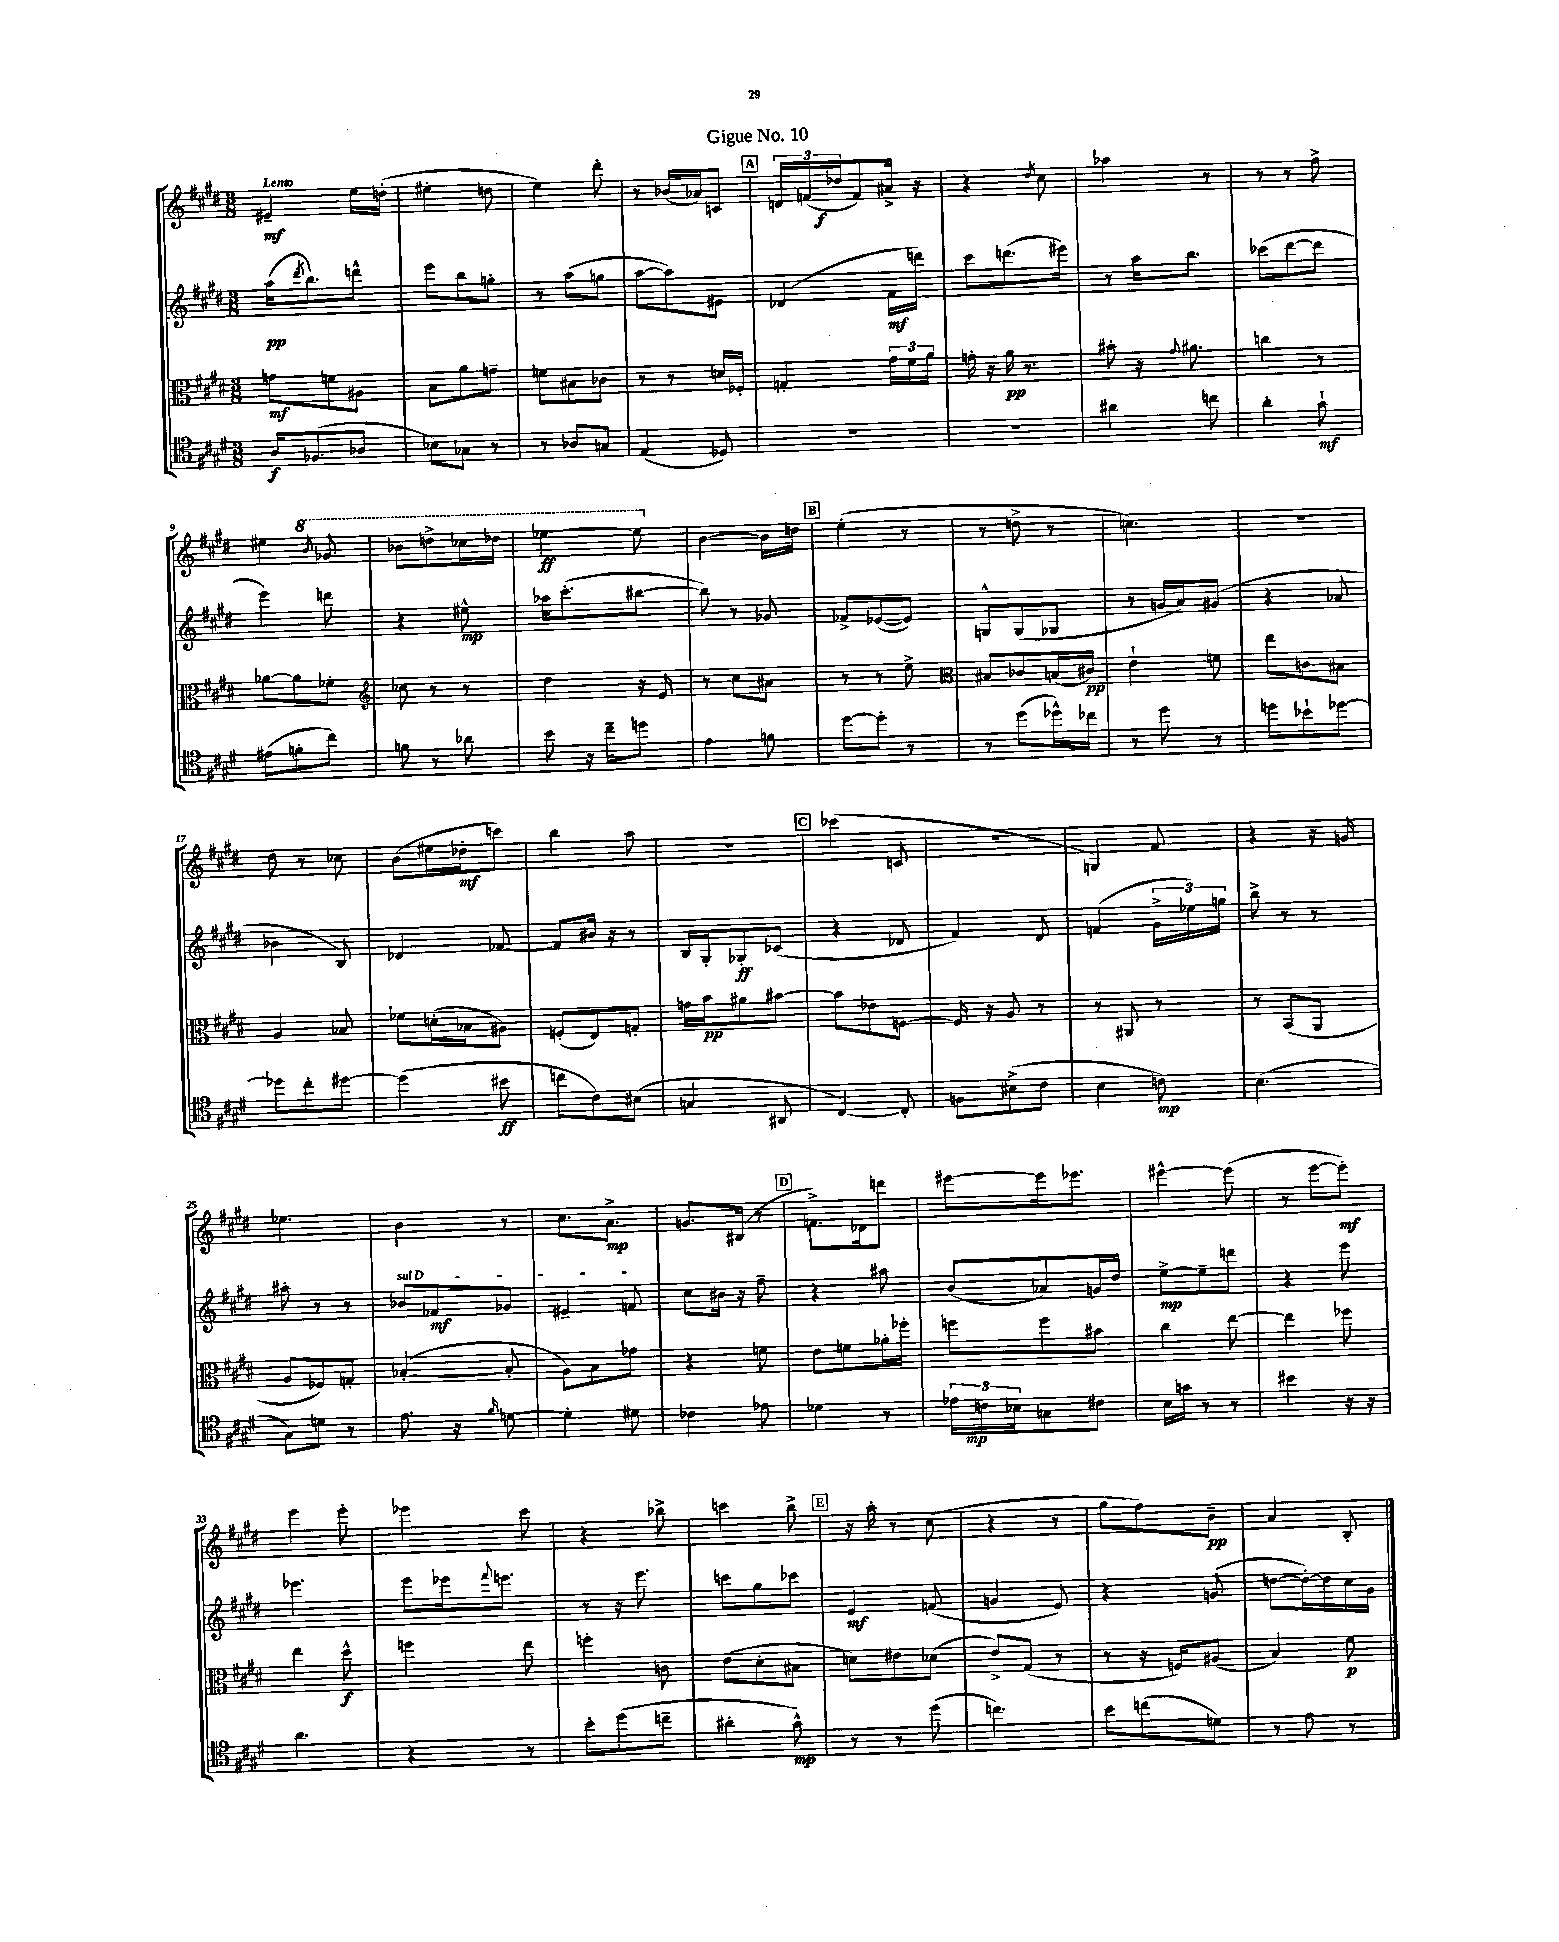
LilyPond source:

\header { title = "Gigue No. 10" }
<<
\new StaffGroup <<
\new Staff = "s0" {
    \clef treble \key e \major \numericTimeSignature \time 3/8 \tempo "Lento"
    eis'4--\mf e''16 d''16-.( |
    eis''4-. d''8 |
    e''4) dis'''8-. |
    r8 bes'16( aes'16) c'8 |
    \mark \markup { \box "A" } \tuplet 3/2 { d'16 f'16( des''16\f } f'8) ais'16-> r16 |
    r4 \acciaccatura { dis''8 } cis''8 |
    aes''4 r8 |
    r8 r8 fis''8-> |
    eis''4 \ottava #1 \acciaccatura { b''8 } ges''8 |
    bes''8 d'''8-> ces'''16 des'''16 |
    ees'''4~\ff ees'''8 \ottava #0 |
    b'4~ b'16 d''16 |
    \mark \markup { \box "B" } e''4-.( r8 |
    r8 d''8-> r8 |
    c''4.) |
    R4. |
    dis''8 r8 ces''8 |
    b'8( eis''16 des''16-.\mf c'''8) |
    b''4 a''8 |
    R4. |
    \mark \markup { \box "C" } ces'''4( c'8 |
    R4. |
    g4) fis'8 |
    r4 r16 g'16 |
    ees''4. |
    b'4 r8 |
    cis''8. a'8.->\mp |
    g'8. bis16( r8 |
    \mark \markup { \box "D" } f'8.->) des'16 d'''8 |
    eis'''8~ eis'''16 ees'''8. |
    eis'''4~-^ eis'''8( |
    r8 e'''8~ e'''8-.\mf) |
    e'''4 e'''8-. |
    ees'''4 cis'''8 |
    r4 bes''8-> |
    c'''4 b''8-> |
    \mark \markup { \box "E" } r16 a''16-. r8 cis''8( |
    r4 r8 |
    gis''8 fis''8) b'8--\pp |
    a'4 b8-. \bar "|." |
}
\new Staff = "s1" {
    \clef treble \key e \major \numericTimeSignature \time 3/8
    a''16\pp( \acciaccatura { dis'''8 } b''8.) d'''8-^ |
    e'''8 b''8 g''8-. |
    r8 a''8( g''8 |
    a''8~ a''8) eis'8 |
    \mark \markup { \box "A" } des'4( fis'16\mf d'''16) |
    cis'''8 d'''8.( eis'''16) |
    r8 a''16 b''8. |
    ces'''8( dis'''8~ dis'''8 |
    e'''4) d'''8 |
    r4 eis''8-^\mp |
    aes''16 cis'''8.-.( bis''8~ |
    bis''8) r8 ges'8 |
    \mark \markup { \box "B" } fes'8-> ees'8~( ees'8) |
    g8-^ g8( ges8 |
    r8 g'16 a'16) gis'8( |
    r4 aes'8 |
    bes'4 b8) |
    des'4 fes'8~ |
    fes'8 bis'16 r16 r8 |
    b16 gis16-. ges8-.\ff ces'8( |
    \mark \markup { \box "C" } r4 des'8 |
    fis'4) dis'8 |
    f'4( \tuplet 3/2 { gis'16-> ees''16) g''16 } |
    b''8-> r8 r8 |
    ais''8-. r8 r8 |
    \once \override TextSpanner.bound-details.left.text = \markup { \italic "sul D" } bes'8\startTextSpan fes'8\mf ges'8 |
    eis'4-- f'8\stopTextSpan |
    cis''8 bis'16 r16 fis''8-- |
    \mark \markup { \box "D" } r4 ais''8 |
    b'8( aes'8) g'16 dis''16 |
    e''8~->\mp e''8-- d'''8 |
    r4 e'''8 |
    ees'''4. |
    e'''8 ees'''16 \appoggiatura { fis'''8 } e'''8. |
    r8 r16 e'''8. |
    c'''8 gis''8 ces'''8 |
    \mark \markup { \box "E" } e'4\mf f'8( |
    g'4 e'8) |
    r4 g'8( |
    d''8~ d''16~-.) d''16 cis''16 gis'16 \bar "|." |
}
\new Staff = "s2" {
    \clef alto \key e \major \numericTimeSignature \time 3/8
    g'8\mf f'8 ais8 |
    b8 a'8 g'8-- |
    f'8 bis8 ces'8 |
    r8 r8 d'16 fes16-. |
    \mark \markup { \box "A" } g4-. \tuplet 3/2 { gis'16 fis'16 a'16 } |
    g'16-. r16 a'16\pp r8. |
    bis'8-. r16 \appoggiatura { gis'8 } ais'8. |
    c''4 r8 |
    aes'8~ aes'8 fes'8-. |
    \clef treble ces''8 r8 r8 |
    dis''4 r16 e'16 |
    r8 cis''8 ais'8 |
    \mark \markup { \box "B" } r8 r8 e''8-> |
    \clef alto bis8 ces'8 b16( cis'16\pp) |
    e'4-! f'8 |
    e''8 c'8 bis8 |
    a4 bes8 |
    fes'8 d'16-.( bes16 ais8) |
    f8-.( e8) g8-. |
    g'16 b'16\pp ais'8 bis'8~ |
    \mark \markup { \box "C" } bis'8 ees'8 f8~ |
    f16 r16 a8 r8 |
    r8 ais,8 r8 |
    r8 b,8( a,8 |
    a8 fes8) g8-. |
    bes4~-.( bes8-. |
    a8) b8 ges'8 |
    r4 f'8 |
    \mark \markup { \box "D" } e'8 f'8 aes'16-. fes''16-. |
    f''8 f''8 bis'8 |
    cis''4 e''8~ |
    e''4 fes''8 |
    e''4 dis''8-^\f |
    f''4 e''8 |
    f''4-. c'8 |
    e'8( dis'8-. bis8 |
    \mark \markup { \box "E" } d'8) eis'8 des'8( |
    e'8->) gis8( r8 |
    r8 r16 f16) ais8( |
    b4) fis'8\p \bar "|." |
}
\new Staff = "s3" {
    \clef tenor \key e \major \numericTimeSignature \time 3/8
    a16\f fes8.( aes8 |
    bes8) ges8 r8 |
    r8 aes8 g8 |
    e4( des8) |
    \mark \markup { \box "A" } R4. |
    R4. |
    ais'4 c''8 |
    a'4-. gis'8-!\mf |
    eis'8( f'8-. cis''8) |
    f'8 r8 aes'8 |
    b'8 r16 cis''16-- d''8 |
    e'4 f'8 |
    \mark \markup { \box "B" } dis''8~ dis''8-. r8 |
    r8 dis''8( des''16-^) ces''16 |
    r8 dis''8 r8 |
    d''8 bes'8-! des''8~ |
    des''8 cis''8-. dis''8~ |
    dis''4( bis'8\ff |
    c''8 cis'8) bis8( |
    g4 ais,8 |
    \mark \markup { \box "C" } cis4~) cis8-. |
    f8 bis8->( cis'8 |
    b4 c'8\mp) |
    b4.( |
    gis8) d'8 r8 |
    e'8. r16 \grace { fis'16 } d'8~ |
    d'4-. dis'8 |
    ces'4 ees'8 |
    \mark \markup { \box "D" } des'4 r8 |
    \tuplet 3/2 { ees'16 c'16\mp bes16 } g8 cis'8 |
    b16 g'16 r8 r8 |
    bis'4 r16 r16 |
    a'4. |
    r4 r8 |
    b'8-. dis''8( c''8-- |
    ais'4-. gis'8-^\mp) |
    \mark \markup { \box "E" } r8 r8 dis''8( |
    c''4.) |
    b'8 c''8( d'8) |
    r8 e'8 r8 \bar "|." |
}
>>
>>
